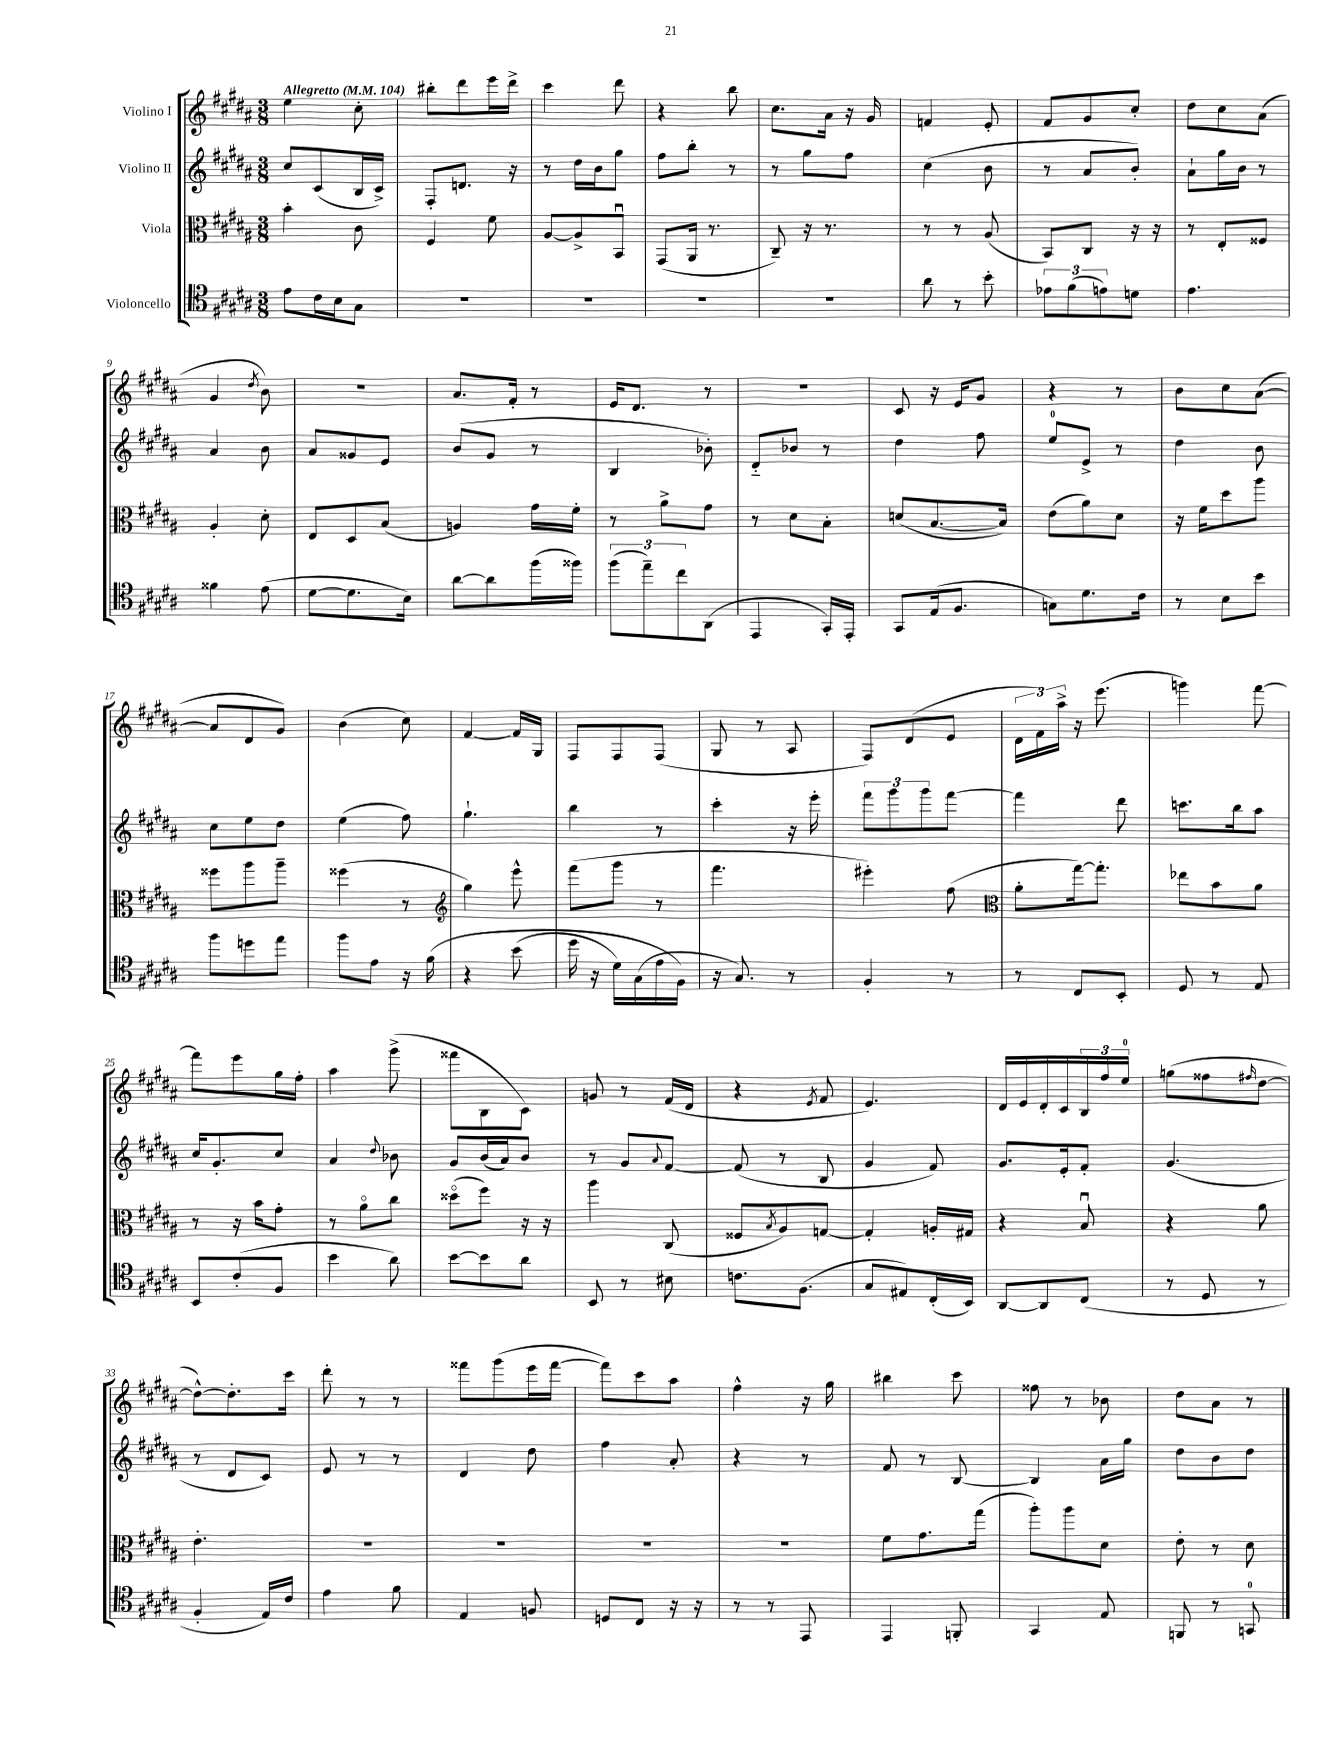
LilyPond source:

<<
\new StaffGroup <<
\new Staff = "s0" \with { instrumentName = "Violino I" } {
    \clef treble \key b \major \numericTimeSignature \time 3/8 \tempo "Allegretto" 4 = 104
    e''4 cis''8-. |
    bis''8-. dis'''8 e'''16 dis'''16-> |
    cis'''4 dis'''8 |
    r4 b''8 |
    cis''8. ais'16 r16 gis'16 |
    f'4 e'8-. |
    fis'8 gis'8 cis''8-. |
    dis''8 cis''8 ais'8( |
    gis'4 \acciaccatura { dis''8 } b'8) |
    R4. |
    ais'8. fis'16-. r8 |
    e'16 dis'8. r8 |
    R4. |
    cis'8 r16 e'16 gis'8 |
    r4 r8 |
    b'8 cis''8 ais'8~( |
    ais'8 dis'8 gis'8) |
    b'4( cis''8) |
    fis'4~ fis'16 gis16 |
    fis8 fis8 fis8( |
    gis8 r8 ais8 |
    fis8) dis'8( e'8 |
    \tuplet 3/2 { dis'16 fis'16) ais''16-> } r16 e'''8.( |
    g'''4) fis'''8~ |
    fis'''8 e'''8 gis''16 fis''16-. |
    ais''4 gis'''8->( |
    fisis'''8 b8 cis'8) |
    g'8 r8 fis'16( dis'16 |
    r4 \acciaccatura { e'8 } fis'8 |
    e'4.) |
    dis'16 e'16 dis'16-. cis'16 \tuplet 3/2 { b16 fis''16 e''16-0 } |
    g''8( fisis''8 \grace { fis''16 } dis''8~ |
    dis''8~-^) dis''8.-. cis'''16 |
    dis'''8-. r8 r8 |
    fisis'''8 gis'''8( e'''16 fisis'''16~ |
    fisis'''8) cis'''8 ais''8 |
    fis''4-^ r16 gis''16 |
    bis''4 cis'''8 |
    fisis''8 r8 bes'8 |
    dis''8 ais'8 r8 \bar "|." |
}
\new Staff = "s1" \with { instrumentName = "Violino II" } {
    \clef treble \key b \major \numericTimeSignature \time 3/8
    cis''8 cis'8( b16 cis'16->) |
    fis8-. d'8. r16 |
    r8 dis''16 b'16 gis''8 |
    fis''8 b''8-. r8 |
    r8 gis''8 fis''8 |
    cis''4( b'8 |
    r8 ais'8 b'8-.) |
    ais'8-! gis''16 b'16 r8 |
    ais'4 b'8 |
    ais'8 gisis'8 e'8 |
    b'8( gis'8 r8 |
    b4 bes'8-.) |
    dis'8-_ bes'8 r8 |
    dis''4 fis''8 |
    e''8-0 e'8-> r8 |
    dis''4 b'8 |
    cis''8 e''8 dis''8 |
    e''4( fis''8) |
    gis''4.-! |
    b''4 r8 |
    cis'''4-. r16 e'''16-. |
    \tuplet 3/2 { fis'''8 gis'''8 gis'''8 } fis'''8~ |
    fis'''4 dis'''8 |
    c'''8. b''16 ais''8 |
    cis''16 gis'8.-. cis''8 |
    ais'4 \appoggiatura { dis''8 } bes'8 |
    gis'8 b'16( ais'16) b'8 |
    r8 gis'8 \appoggiatura { ais'8 } fis'8~ |
    fis'8( r8 b8 |
    gis'4 fis'8) |
    gis'8. e'16-. fis'8-. |
    gis'4.( |
    r8 dis'8 cis'8) |
    e'8 r8 r8 |
    dis'4 dis''8 |
    fis''4 ais'8-. |
    r4 r8 |
    fis'8 r8 b8~ |
    b4 ais'16 gis''16 |
    dis''8 b'8 dis''8 \bar "|." |
}
\new Staff = "s2" \with { instrumentName = "Viola" } {
    \clef alto \key b \major \numericTimeSignature \time 3/8
    b'4-. cis'8 |
    fis4 fis'8 |
    ais8~ ais8-> b,8\downbow |
    gis,8( ais,16 r8. |
    cis8--) r16 r8. |
    r8 r8 ais8( |
    b,8) cis8 r16 r16 |
    r8 e8-. fisis8 |
    ais4-. dis'8-. |
    e8 dis8 b8( |
    a4) gis'16 fis'16-. |
    r8 ais'8-> gis'8 |
    r8 dis'8 b8-. |
    d'8( b8.~ b16) |
    e'8( ais'8) dis'8 |
    r16 fis'16 dis''8 ais''8 |
    fisis''8 ais''8 ais''8-- |
    fisis''4( r8 |
    \clef treble gis''4) e'''8-^ |
    fis'''8( gis'''8 r8 |
    fis'''4. |
    eis'''4-.) fis''8( |
    \clef alto ais'8-. gis''16~) gis''8.-. |
    ees''8 b'8 ais'8 |
    r8 r16 b'16 gis'8-. |
    r8 ais'8\flageolet cis''8 |
    disis''8\flageolet( fis''8) r16 r16 |
    ais''4 cis8( |
    fisis8 \acciaccatura { b8 } ais8) g8~ |
    g4-. a16-. gis16 |
    r4 b8\downbow |
    r4 ais'8 |
    e'4.-. |
    R4. |
    R4. |
    R4. |
    R4. |
    fis'8 gis'8. gis''16( |
    ais''8-.) ais''8 dis'8 |
    e'8-. r8 dis'8 \bar "|." |
}
\new Staff = "s3" \with { instrumentName = "Violoncello" } {
    \clef tenor \key b \major \numericTimeSignature \time 3/8
    e'8 cis'16 b16 gis8 |
    R4. |
    R4. |
    R4. |
    R4. |
    ais'8 r8 b'8-. |
    \tuplet 3/2 { ees'8 fis'8( e'8) } d'8 |
    e'4. |
    fisis'4 e'8( |
    dis'8~ dis'8. b16) |
    ais'8~ ais'8 fis''16( fisis''16) |
    \tuplet 3/2 { fis''8( e''8--) cis''8 } ais,8( |
    e,4 gis,16-.) e,16-. |
    gis,8 e16( fis8. |
    g8) dis'8. cis'16 |
    r8 b8 b'8 |
    fis''8 d''8 e''8 |
    fis''8 e'8 r16 fis'16\( |
    r4 b'8( |
    dis''16 r16 dis'16) gis16( e'16 fis16\) |
    r16 gis8.) r8 |
    fis4-. r8 |
    r8 cis8 b,8-. |
    dis8 r8 e8 |
    b,8 cis'8-.( fis8 |
    b'4 ais'8) |
    b'8~ b'8 ais'8 |
    b,8 r8 bis8 |
    c'8. fis8.( |
    gis8 eis8) cis16-.( b,16) |
    ais,8~ ais,8 cis8( |
    r8 dis8 r8 |
    fis4-. e16) cis'16 |
    e'4 fis'8 |
    e4 f8 |
    d8 cis8 r16 r16 |
    r8 r8 e,8 |
    e,4 f,8-. |
    gis,4 e8 |
    f,8 r8 g,8-0 \bar "|." |
}
>>
>>
